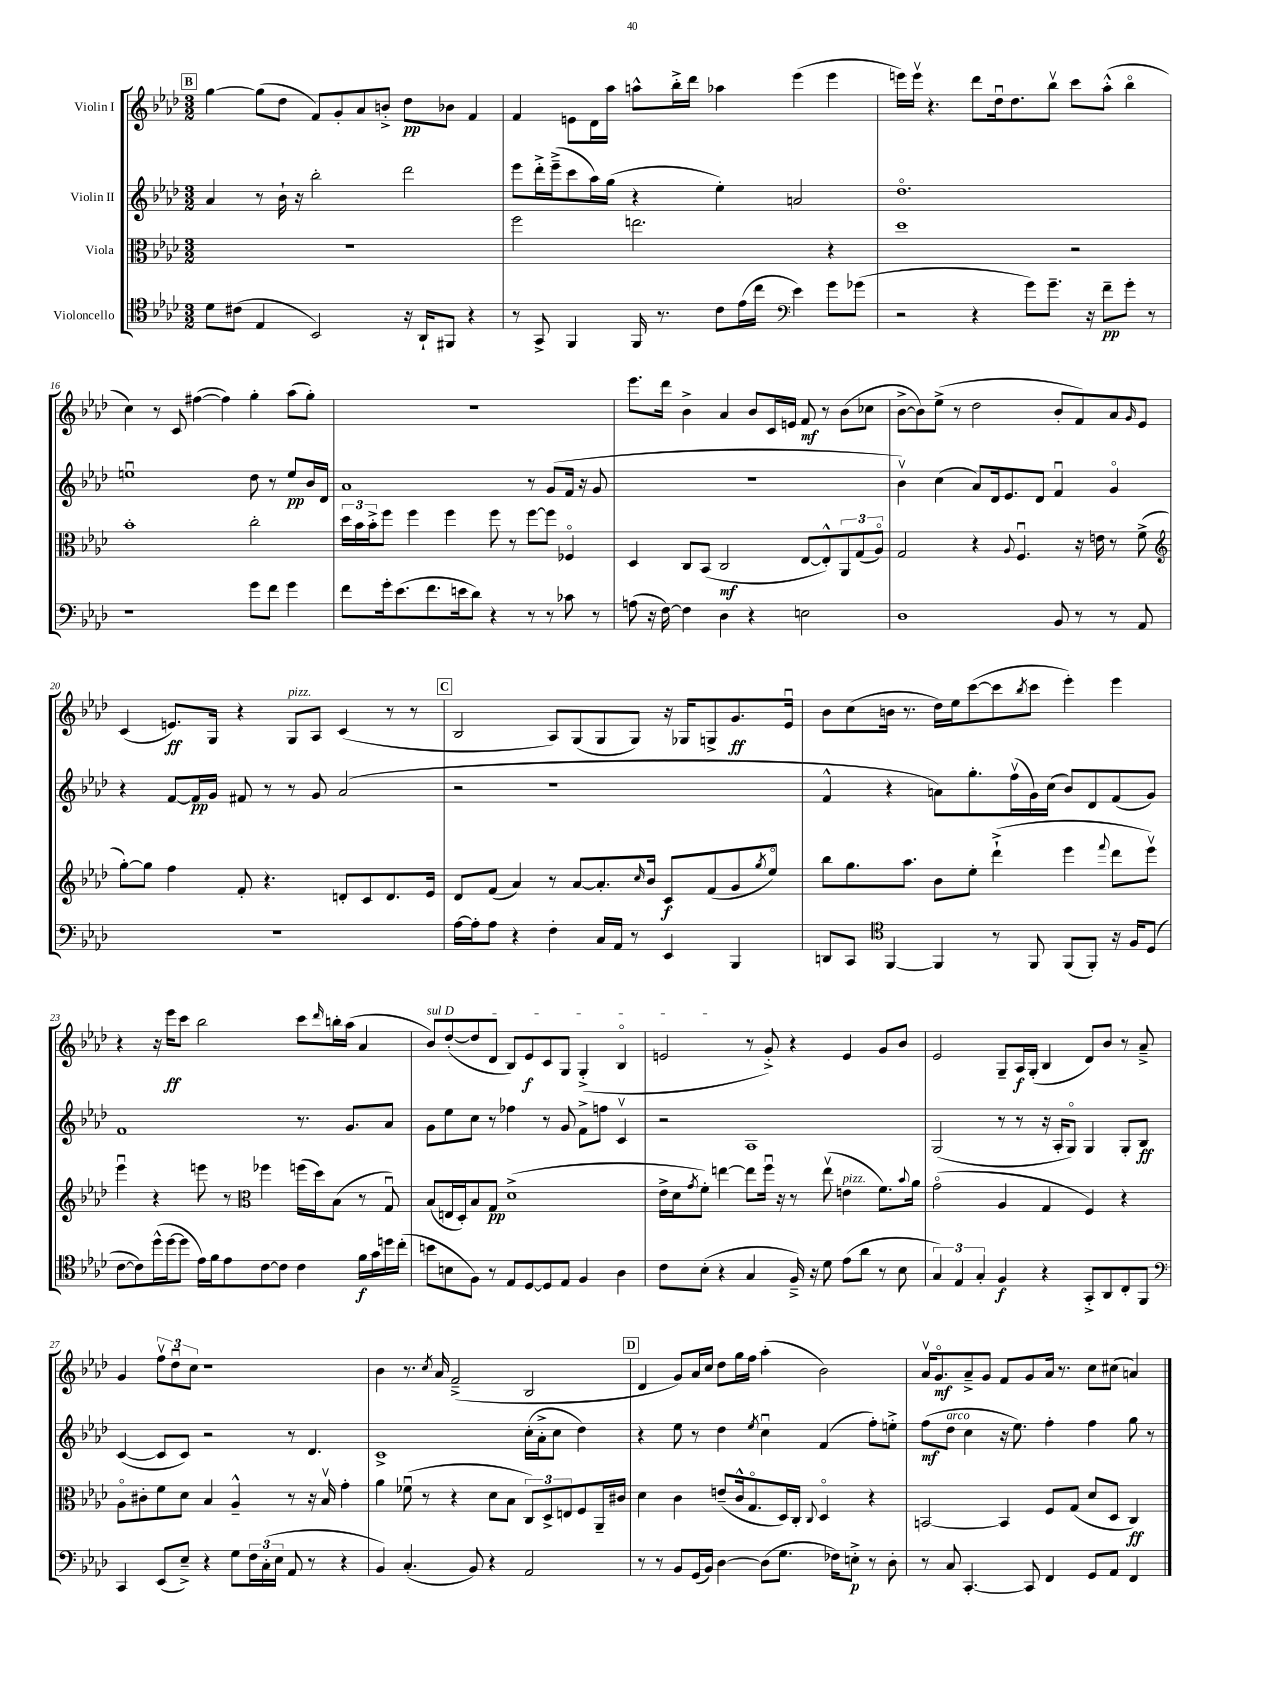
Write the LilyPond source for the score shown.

<<
\new StaffGroup <<
\new Staff = "s0" \with { instrumentName = "Violin I" } {
    \clef treble \key aes \major \numericTimeSignature \time 3/2
    \mark \markup { \box "B" } g''4~ g''8( des''8 f'8) g'8-. aes'8 b'8-.-> des''8\pp bes'8 f'4 |
    f'4 e'8 des'16 aes''16 a''8-^ bes''16-.-> des'''16 aes''4 ees'''4( ees'''4 |
    e'''16) e'''16\upbow r4. des'''8 des''16\downbow des''8. bes''8\upbow c'''8 aes''8-.-^( bes''4\flageolet |
    c''4) r8 c'8 fis''4~( fis''4) g''4-. aes''8( g''8-.) |
    R1. |
    ees'''8. des'''16 bes'4-> aes'4 bes'8 c'16 e'16 f'8\mf r8 bes'8( ces''8 |
    bes'8~-> bes'8) ees''8->( r8 des''2 bes'8-. f'8) aes'8 \grace { g'16 } ees'8 |
    c'4( e'8.\ff) g16 r4 g8^\markup { \italic "pizz." } aes8 c'4( r8 r8 |
    \mark \markup { \box "C" } bes2 aes8) g8( g8 g8) r16 ges16 g8-> g'8.\ff ees'16\downbow |
    bes'8 c''8( b'16 r8. des''16) ees''16 c'''8~( c'''8 \acciaccatura { bes''8 } c'''8 ees'''4-.) ees'''4 |
    r4 r16 ees'''16\ff c'''8 bes''2 c'''8 \grace { des'''16 } b''16-. aes''16( aes'4 |
    \once \override TextSpanner.bound-details.left.text = \markup { \italic "sul D" } bes'8\startTextSpan) des''8~-.( des''8 des'8 bes8) ees'8\f c'8 g8 g4-.->( bes4\flageolet |
    e'2\stopTextSpan r8 g'8-.->) r4 e'4 g'8 bes'8 |
    ees'2 g8-- aes16\f g16-.( bes4 des'8) bes'8 r8 aes'8---> |
    g'4 \tuplet 3/2 { f''8\upbow des''8\downbow c''8 } r1 |
    bes'4 r8. \acciaccatura { c''8 } aes'16 f'2--->( bes2 |
    \mark \markup { \box "D" } des'4 g'8) aes'16 c''16 des''8 g''16 f''16 aes''4-.( bes'2) |
    aes'16\upbow g'8.\flageolet\mf aes'8---> g'8 f'8 g'8 aes'16 r8. c''8 cis''8( a'4) \bar "|." |
}
\new Staff = "s1" \with { instrumentName = "Violin II" } {
    \clef treble \key aes \major \numericTimeSignature \time 3/2
    \mark \markup { \box "B" } aes'4 r8 bes'16-! r16 bes''2-. des'''2 |
    ees'''8 des'''16-.-> ees'''16--->( c'''8 aes''16) g''16( r4 ees''4-.) a'2 |
    des''1.\flageolet |
    e''1\downbow des''8 r8 e''8\pp bes'16 des'16 |
    aes'1 r8 g'8( f'16 r16 g'8 |
    R1. |
    bes'4\upbow) c''4( aes'8) des'16 ees'8. des'8 f'4\downbow g'4\flageolet |
    r4 f'8~ f'16\pp g'16 fis'8 r8 r8 g'8 aes'2( |
    \mark \markup { \box "C" } r2 r1 |
    f'4-^ r4 a'8) g''8.-. f''16\upbow( g'16) c''16( bes'8) des'8 f'8( g'8) |
    f'1 r8. g'8. aes'8 |
    g'8 ees''8 c''8 r8 fes''4 r8 g'8 f'8-> f''8 c'4\upbow |
    r2 aes1 |
    g2( r8 r8 r16 aes16-. g8\flageolet) g4 g8-. bes8\ff |
    c'4~( c'8 c'8) r2 r8 des'4. |
    c'1-> c''16-.( aes'16-.-> c''8 des''4) |
    \mark \markup { \box "D" } r4 ees''8 r8 des''4 \acciaccatura { ees''8 } c''4\downbow f'4( f''8-.) e''8-.-> |
    f''8\mf( des''8^\markup { \italic "arco" } c''4 r16 ees''8.) f''4-. f''4 g''8 r8 \bar "|." |
}
\new Staff = "s2" \with { instrumentName = "Viola" } {
    \clef alto \key aes \major \numericTimeSignature \time 3/2
    \mark \markup { \box "B" } R1. |
    f''2 e''2. r4 |
    des''1 r2 |
    bes'1-. c''2-. |
    \tuplet 3/2 { des''16 bes'16 bes'16-.-> } f''8 f''4 f''4 f''8 r8 f''8~ f''8 fes4\flageolet |
    des4 c8 bes,8( c2\mf ees8~ ees8-.-^) \tuplet 3/2 { aes,8 g8( aes8\flageolet) } |
    g2 r4 \appoggiatura { aes8 } f4.\downbow r16 e'16 r8 f'8->( |
    \clef treble g''8~-.) g''8 f''4 f'8-. r4. d'8-. c'8 d'8. ees'16 |
    \mark \markup { \box "C" } des'8 f'8( aes'4) r8 aes'8~ aes'8.-. \grace { c''16 } bes'16 c'8\f f'8( g'8 \acciaccatura { g''8 } ees''8\flageolet) |
    bes''8 g''8. aes''8. bes'8 ees''8-. des'''4-!->( ees'''4 \appoggiatura { f'''8 } des'''8 ees'''8\upbow) |
    ees'''4\downbow r4 e'''8 r8 \clef alto fes''4 f''16( des''16) bes8( r8 g8\downbow) |
    bes8( e16 des16-.) bes8 g8\pp des'1->( |
    ees'16-> des'16 \acciaccatura { g'8 } f'8-.) e''4~ e''8 f''16\downbow r16 r8 e''8\upbow( e'4^\markup { \italic "pizz." } f'8.) \appoggiatura { bes'8 } aes'16 |
    g'2\flageolet( aes4 g4 f4) r4 |
    aes8\flageolet cis'8-. f'8 des'8 bes4 aes4---^ r8 r16 bes16\upbow g'4-. |
    aes'4 fes'8\downbow( r8 r4 des'8 bes8 \tuplet 3/2 { c8) des8-> e8 } f8 aes,16-- cis'16 |
    \mark \markup { \box "D" } des'4 c'4 e'8--( c'16-^ g8.\flageolet des16) c16-. \appoggiatura { c8 } des4\flageolet r4 |
    b,2~ b,4 f8 g8( des'8 des8 c4\ff) \bar "|." |
}
\new Staff = "s3" \with { instrumentName = "Violoncello" } {
    \clef tenor \key aes \major \numericTimeSignature \time 3/2
    \mark \markup { \box "B" } des'8 cis'8( ees4 bes,2) r16 aes,16-! fis,8 r4 |
    r8 g,8-> f,4 f,16 r8. c'8 ees'16( c''16 \clef bass ees'4) g'8 ges'8( |
    r2 r4 g'8) g'8.-- r16 f'8--\pp g'8-. r8 |
    r1 g'8 f'8 g'4 |
    f'8 g'16-. ees'8.( f'8. e'16 des'8) r4 r8 r8 ces'8 r8 |
    a8( r16 f16~) f4 des4 r4 e2 |
    des1 bes,8 r8 r8 aes,8 |
    R1. |
    \mark \markup { \box "C" } aes16~ aes16-. aes8 r4 f4-. c16 aes,16 r8 ees,4 bes,,4 |
    d,8 c,8 \clef tenor f,4~ f,4 r8 f,8 f,8( f,8-.) r16 f16 des8( |
    c'8~ c'8) des''16-^( des''16~ des''8 ees'16) f'16 ees'8 c'8~ c'8 c'4 f'16\f g'16 d''16 c''16-.( |
    b'8 b8 f8) r8 ees8 des8~ des8 ees8 f4 aes4 |
    c'8 bes8-.( r4 g4 f16--->) r16 des'8 ees'8( aes'8 r8 bes8 |
    \tuplet 3/2 { g4) ees4 g4-. } f4\f r4 g,8-.-> aes,8 c8-. f,8 |
    \clef bass c,4 ees,8( ees8--->) r4 g8 \tuplet 3/2 { f16 c16-.( ees16 } aes,8 r8 r4 |
    bes,4) c4.-.( bes,8) r4 aes,2 |
    \mark \markup { \box "D" } r8 r8 bes,8 g,16( bes,16) des4~ des8( g8. fes16) e8-.->\p r8 des8-. |
    r8 c8 c,4.~-. c,8 f,4 g,8 aes,8 f,4 \bar "|." |
}
>>
>>
\layout { \context { \Score currentBarNumber = #13 } }
